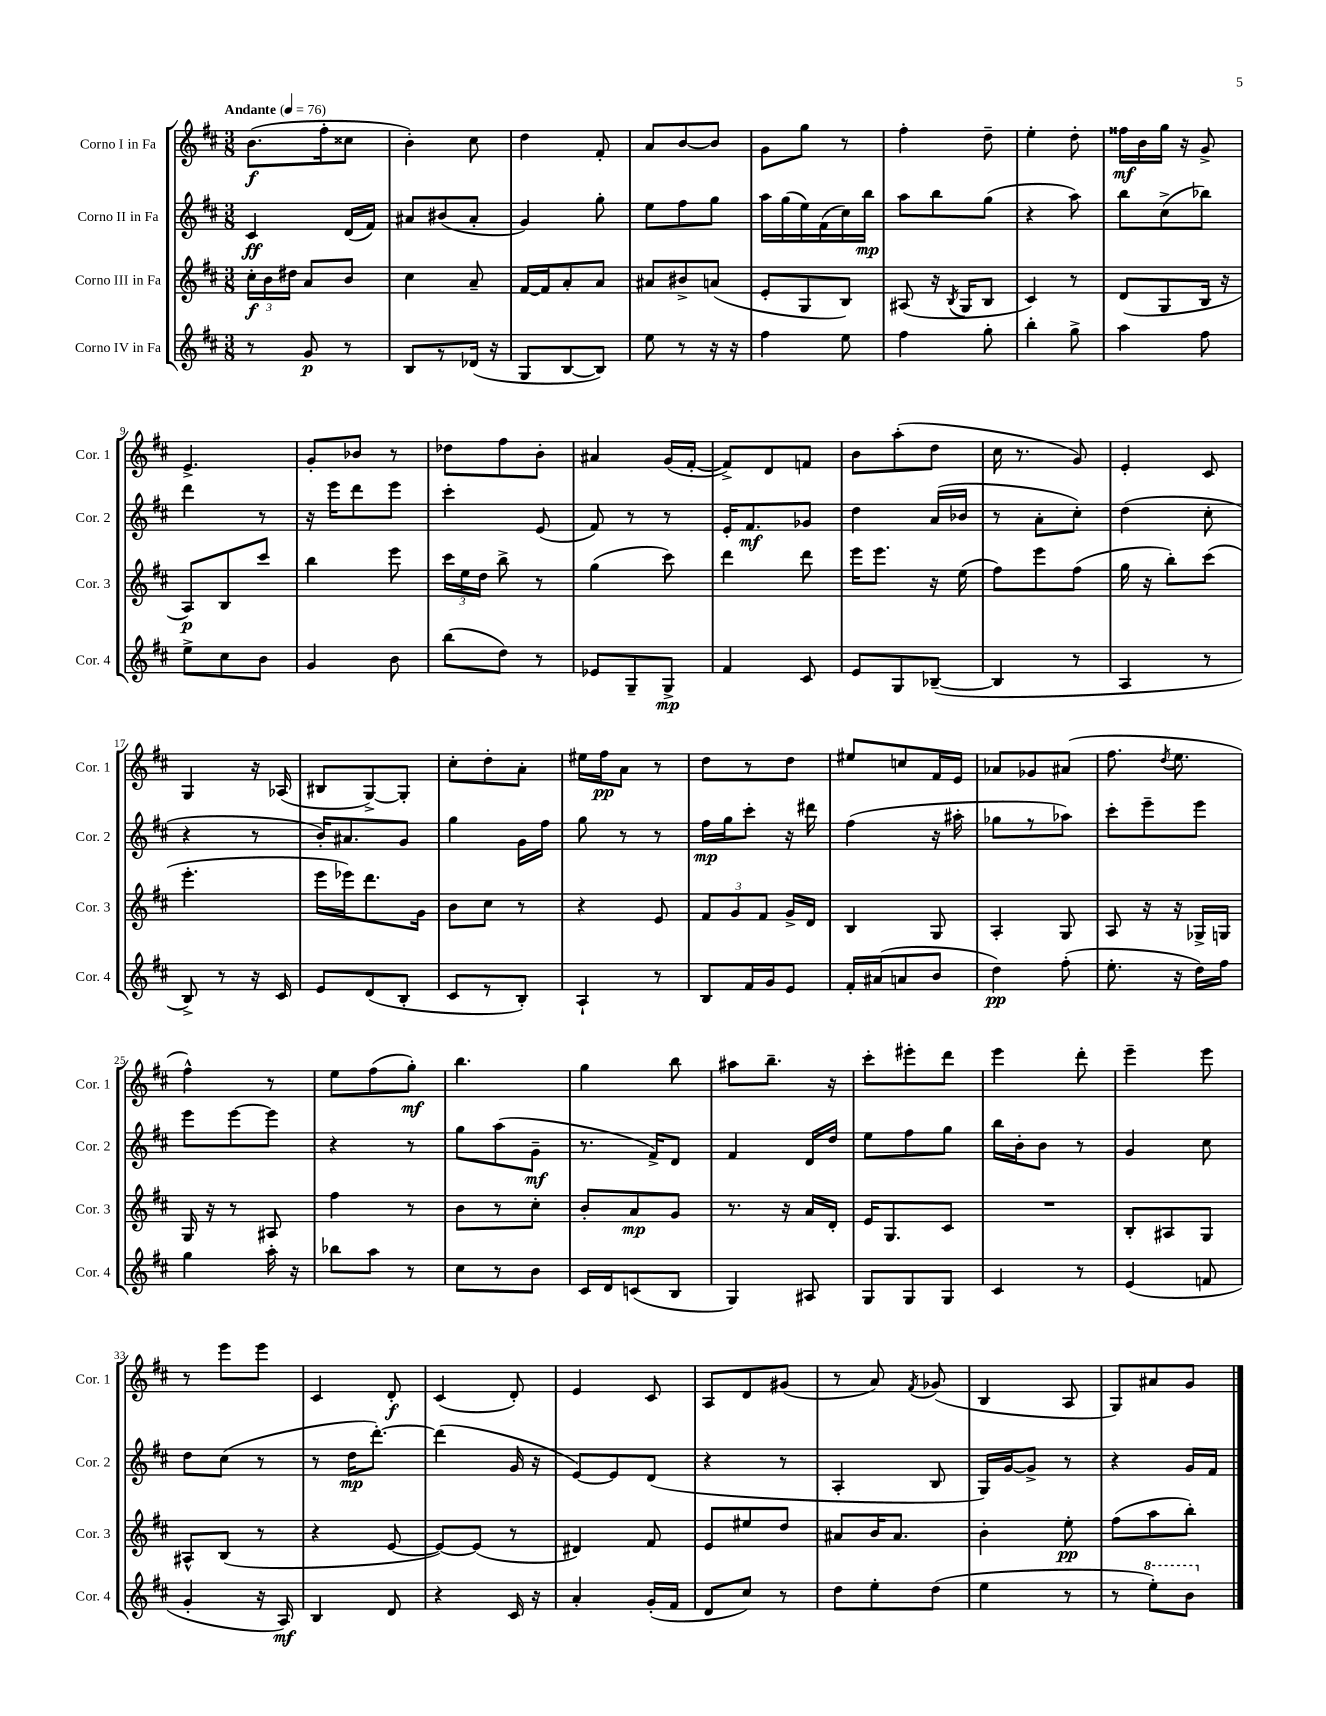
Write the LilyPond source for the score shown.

<<
\new StaffGroup <<
\new Staff = "s0" \with { instrumentName = "Corno I in Fa" shortInstrumentName = "Cor. 1" } {
    \clef treble \key d \major \numericTimeSignature \time 3/8 \tempo "Andante" 4 = 76
    \autoBeamOff b'8.[\f( fis''16-. cisis''8] |
    b'4-.) cis''8 |
    d''4 fis'8-. |
    a'8[ b'8~ b'8] |
    g'8[ g''8] r8 |
    fis''4-. d''8-- |
    e''4-. d''8-. |
    fisis''16[\mf b'16 g''16] r16 g'8-> |
    e'4.-> |
    g'8[-. bes'8] r8 |
    des''8[ fis''8 b'8]-. |
    ais'4 g'16[( fis'16]~-. |
    fis'8[->) d'8 f'8] |
    b'8[ a''8-.( d''8] |
    cis''16 r8. g'8) |
    e'4-. cis'8 |
    g4 r16 aes16( |
    bis8[ g8~->) g8]-. |
    cis''8[-. d''8-. a'8]-. |
    eis''16[ fis''16\pp a'8] r8 |
    d''8[ r8 d''8] |
    eis''8[ c''8 fis'16 e'16] |
    aes'8[ ges'8 ais'8]( |
    fis''8. \acciaccatura { d''8 } e''8. |
    fis''4-^) r8 |
    e''8[ fis''8( g''8]-.\mf) |
    b''4. |
    g''4 b''8 |
    ais''8[ b''8.]-- r16 |
    cis'''8[-. eis'''8-. d'''8] |
    e'''4 d'''8-. |
    e'''4-- e'''8 |
    r8 e'''8[ e'''8] |
    cis'4 d'8-.\f |
    cis'4( d'8-.) |
    e'4 cis'8 |
    a8[ d'8 gis'8]( |
    r8 a'8) \acciaccatura { fis'8 } ges'8( |
    b4 a8 |
    g8[) ais'8 g'8] \bar "|." |
}
\new Staff = "s1" \with { instrumentName = "Corno II in Fa" shortInstrumentName = "Cor. 2" } {
    \clef treble \key d \major \numericTimeSignature \time 3/8
    \autoBeamOff cis'4\ff d'16[( fis'16]) |
    ais'8[ bis'8( ais'8]-. |
    g'4) g''8-. |
    e''8[ fis''8 g''8] |
    a''16[ g''16( e''16) fis'16( cis''16) b''16]\mp |
    a''8[ b''8 g''8]( |
    r4 a''8) |
    b''8[ cis''8->( bes''8]) |
    d'''4 r8 |
    r16 e'''16[ d'''8 e'''8] |
    cis'''4-. e'8( |
    fis'8) r8 r8 |
    e'16[-. fis'8.\mf ges'8] |
    d''4 a'16[( bes'16] |
    r8 a'8[-. cis''8]-.) |
    d''4( cis''8-. |
    r4 r8 |
    b'16[-.) ais'8. g'8] |
    g''4 g'16[ fis''16] |
    g''8 r8 r8 |
    fis''16[\mp g''16 cis'''8]-. r16 dis'''16 |
    fis''4( r16 ais''16-. |
    ges''8[ r8 aes''8]) |
    cis'''8[-. e'''8-- e'''8] |
    e'''8[ e'''8~ e'''8] |
    r4 r8 |
    g''8[ a''8( g'8]--\mf |
    r8. fis'16[->) d'8] |
    fis'4 d'16[ d''16] |
    e''8[ fis''8 g''8] |
    b''16[ b'16-. b'8] r8 |
    g'4 cis''8 |
    d''8[ cis''8]( r8 |
    r8 d''16[\mp d'''8.]~-.) |
    d'''4( g'16 r16 |
    e'8[~) e'8 d'8]( |
    r4 r8 |
    a4-. b8 |
    g16[) g'16~ g'8]-> r8 |
    r4 g'16[ fis'16] \bar "|." |
}
\new Staff = "s2" \with { instrumentName = "Corno III in Fa" shortInstrumentName = "Cor. 3" } {
    \clef treble \key d \major \numericTimeSignature \time 3/8
    \autoBeamOff \tuplet 3/2 { cis''16[-.\f b'16 dis''16] } a'8[ b'8] |
    cis''4 a'8-- |
    fis'16[~ fis'16 a'8-. a'8] |
    ais'8[ bis'8-> a'8]( |
    e'8[-. g8 b8]) |
    ais8( r16 \acciaccatura { b8 } g16[ b8] |
    cis'4) r8 |
    d'8[( g8 b16] r16 |
    a8[\p) b8 cis'''8] |
    b''4 e'''8 |
    \tuplet 3/2 { cis'''16[ e''16 d''16] } b''8-> r8 |
    g''4( cis'''8) |
    d'''4 d'''8 |
    e'''16[ e'''8.] r16 e''16( |
    fis''8[) e'''8 fis''8]( |
    g''16 r16 b''8[-.) cis'''8]( |
    e'''4.-. |
    e'''16[ ees'''16) d'''8. g'16] |
    b'8[ cis''8] r8 |
    r4 e'8 |
    \tuplet 3/2 { fis'8[ g'8 fis'8] } g'16[-> d'16] |
    b4 g8 |
    a4-. g8 |
    a8 r16 r16 ges16[-> g16] |
    g16 r16 r8 ais8 |
    fis''4 r8 |
    b'8[ r8 cis''8]-. |
    b'8[-. a'8\mp g'8] |
    r8. r16 a'16[ d'16]-. |
    e'16[ g8. cis'8] |
    R4. |
    b8[-. ais8 g8] |
    ais8[-^ b8]( r8 |
    r4 e'8~ |
    e'8[~) e'8]( r8 |
    dis'4) fis'8 |
    e'8[ eis''8 d''8] |
    ais'8[ b'16 ais'8.] |
    b'4-. e''8-.\pp |
    fis''8[( a''8 b''8]-.) \bar "|." |
}
\new Staff = "s3" \with { instrumentName = "Corno IV in Fa" shortInstrumentName = "Cor. 4" } {
    \clef treble \key d \major \numericTimeSignature \time 3/8
    \autoBeamOff r8 g'8\p r8 |
    b8[ r8 des'16]( r16 |
    g8[ b8~ b8]) |
    e''8 r8 r16 r16 |
    fis''4 e''8 |
    fis''4 g''8-. |
    b''4-. g''8-> |
    a''4 fis''8 |
    e''8[-> cis''8 b'8] |
    g'4 b'8 |
    b''8[( d''8]) r8 |
    ees'8[ g8-- g8]->\mp |
    fis'4 cis'8 |
    e'8[ g8 bes8]~--( |
    bes4 r8 |
    a4 r8 |
    b8->) r8 r16 cis'16 |
    e'8[ d'8( b8]-. |
    cis'8[ r8 b8]-.) |
    a4-! r8 |
    b8[ fis'16 g'16 e'8] |
    fis'16[-. ais'16( a'8 b'8] |
    d''4\pp) fis''8-.( |
    e''8.-. r16 d''16[) fis''16] |
    g''4 a''16-. r16 |
    bes''8[ a''8] r8 |
    cis''8[ r8 b'8] |
    cis'16[ d'16 c'8( b8] |
    g4) ais8 |
    g8[ g8 g8] |
    cis'4 r8 |
    e'4( f'8 |
    g'4-. r16 a16\mf) |
    b4 d'8 |
    r4 cis'16 r16 |
    a'4-. g'16[-.( fis'16] |
    d'8[ cis''8]) r8 |
    d''8[ e''8-. d''8]( |
    e''4 r8 |
    r8 \ottava #1 e'''8[-.) b''8] \ottava #0 \bar "|." |
}
>>
>>
